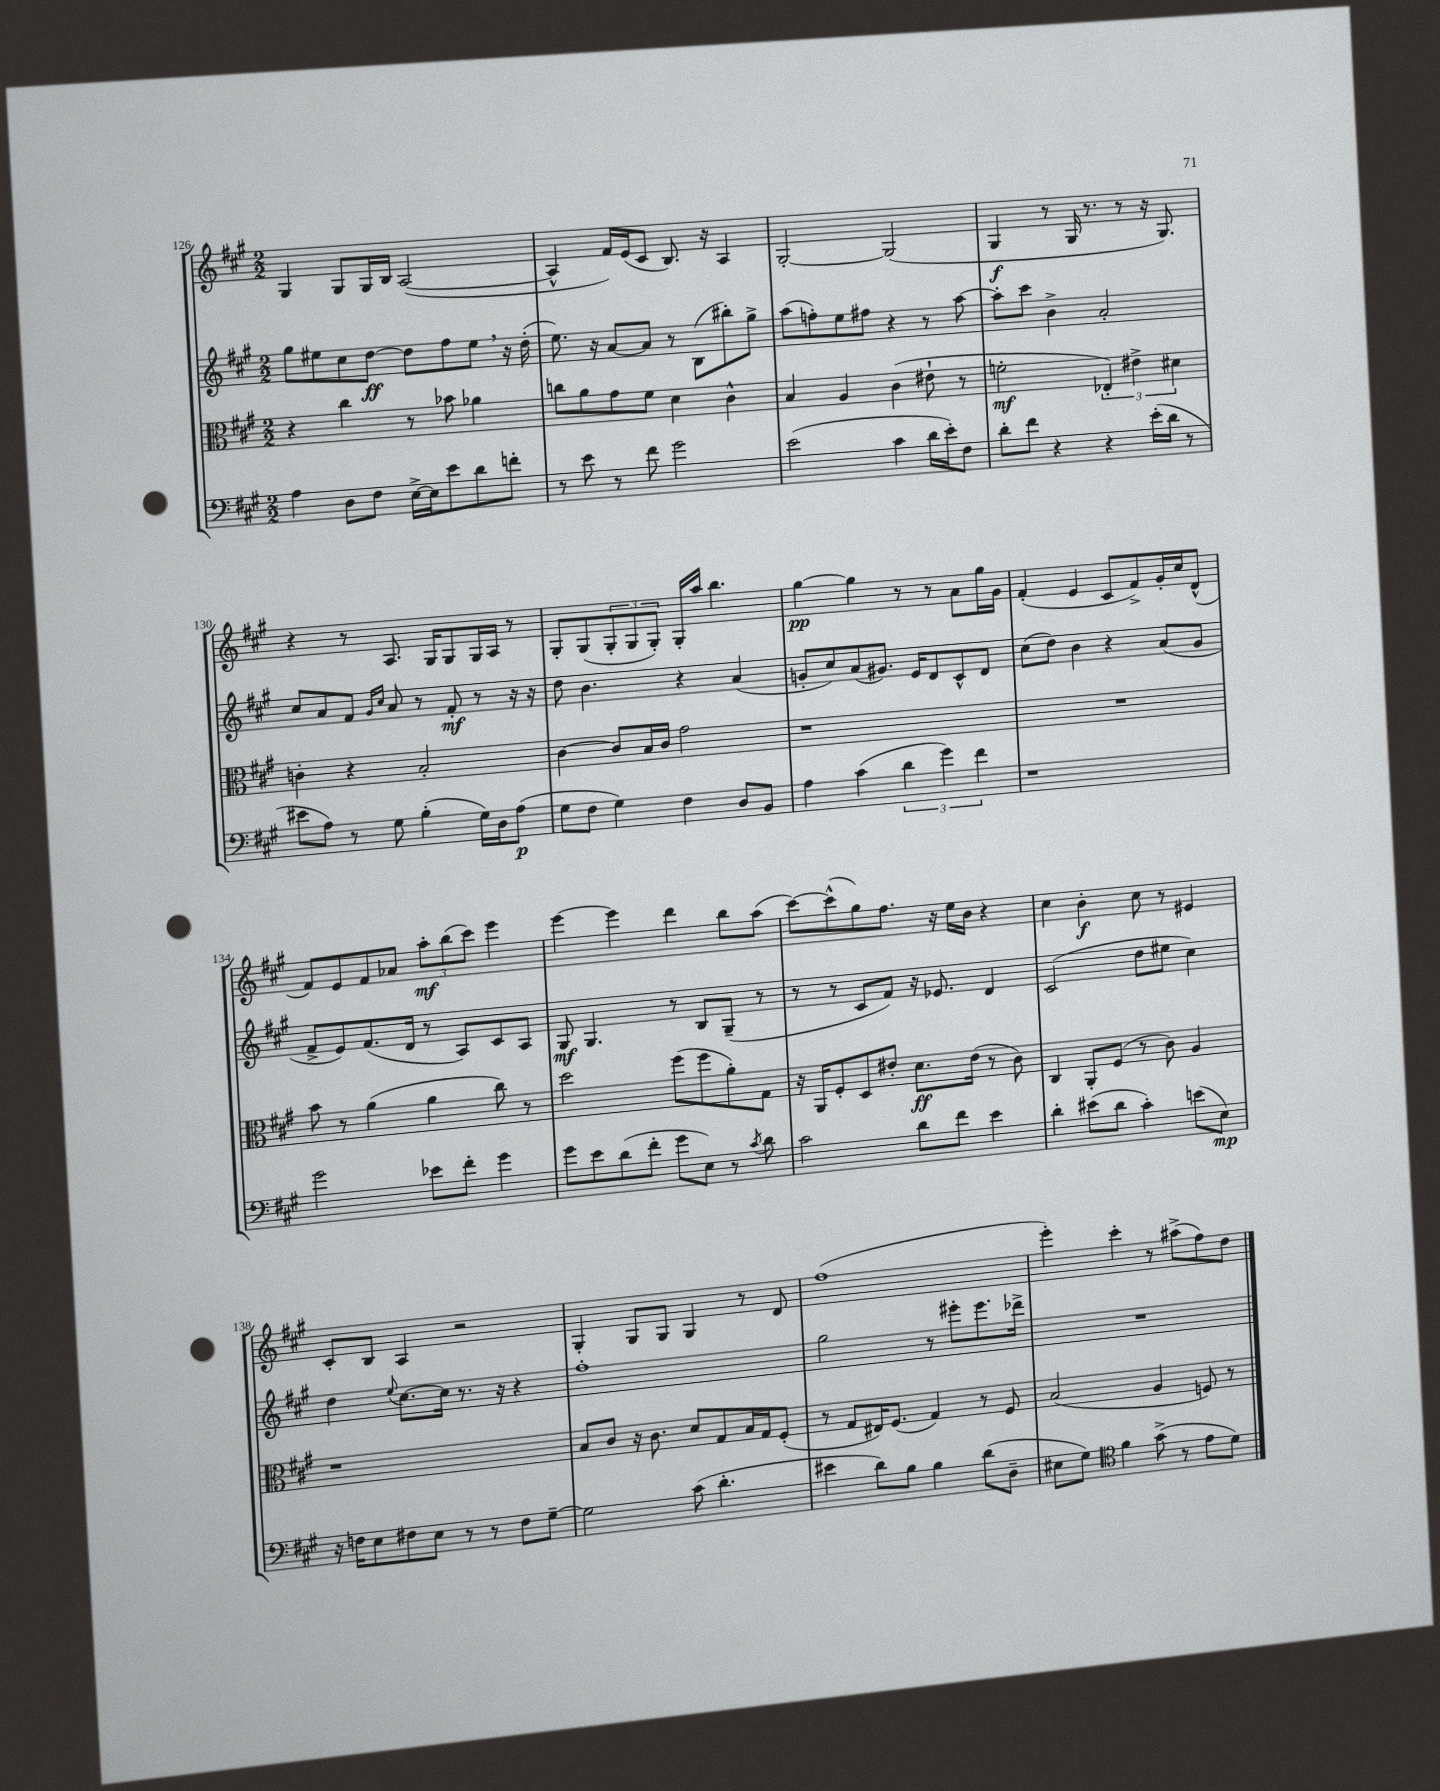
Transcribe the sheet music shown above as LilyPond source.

<<
\new StaffGroup <<
\new Staff = "s0" {
    \clef treble \key a \major \numericTimeSignature \time 2/2
    gis4 gis8 gis16 b16 a2~( |
    a4-^ fis'16) e'16( cis'8 b8.) r16 a4 |
    gis2~-. gis2( |
    gis4\f r8 gis16 r8. r8 r16 gis8.) |
    r4 r8 a8. gis16 gis8 gis16 a16 r8 |
    gis8-. gis8( \tuplet 3/2 { gis8-. gis8 gis8-.) } gis16-. a''16 b''4. |
    gis''4~\pp gis''4 r8 r8 a'8 gis''16 gis'16 |
    fis'4-.( e'4 cis'8 fis'8->) gis'16-. cis''16 d'8-^( |
    fis'8) e'8 fis'8 aes'8 \tuplet 3/2 { a''8-.\mf b''8( cis'''8) } e'''4 |
    e'''4~ e'''4 d'''4 b''8 a''8( |
    cis'''8~) cis'''8-^( gis''8) fis''8. r16 e''16 b'16 r4 |
    cis''4 b'4-.\f cis''8 r8 eis'4 |
    cis'8-. b8 a4 r2 |
    gis4-. gis8 gis8 gis4 r8 d'8 |
    fis''1( |
    e'''4-.) cis'''4-. r8 ais''8->( fis''8) d''8 \bar "|." |
}
\new Staff = "s1" {
    \clef treble \key a \major \numericTimeSignature \time 2/2
    gis''8 eis''8 cis''8 d''8~\ff d''8 fis''8 eis''8 \breathe r16 d''16-.( |
    e''8.) r16 a'8~ a'8 r8 b8( bis''8-.) gis''8-> |
    a''8( f''8-.) e''8 fis''8 r4 r8 a''8~ |
    a''8-. cis'''8 b'4-> a'2-. |
    cis''8 a'8 fis'8 \grace { gis'16 cis''16 } a'8 r8 fis'8-.\mf r8 r16 r16 |
    d''8 b'4. r4 a'4( |
    g'8-. cis''8) a'8( gis'8.) e'16 d'8 cis'8-^ d'8 |
    cis''8( d''8) b'4 r4 a'8( gis'8 |
    fis'8-> e'8) fis'8.( d'16 r8 a8) cis'8 a8 |
    gis8\mf gis4. r8 b8 gis8--( r8 |
    r8 r8 cis'8 fis'8) r16 ees'8. d'4 |
    cis'2( d''8 eis''8 cis''4) |
    d''4 \appoggiatura { e''8 } cis''8.~ cis''16 r8. r16 r4 |
    fis''1-. |
    gis''2 r8 eis'''8-. eis'''8. des'''16-> |
    R1 \bar "|." |
}
\new Staff = "s2" {
    \clef alto \key a \major \numericTimeSignature \time 2/2
    r4 cis''4 r8 bes'8 aes'4 |
    c''8 a'8 gis'8 fis'8 d'4 cis'4-^ |
    b4 a4 cis'4( eis'8-! r8 |
    f'2-.\mf \tuplet 3/2 { ees4-.) eis'4-> dis'4 } |
    c'4-. r4 b2-. |
    cis'4~ cis'8 b16 cis'16 gis'2 |
    r1 |
    R1 |
    b'8 r8 a'4( a'4 cis''8) r8 |
    d''2 fis''8( fis''8 a'8-.) gis8 |
    r16 a,16 fis8-. d8 eis'8-. d'8.\ff eis'16( r8 cis'8) |
    cis4 a,8-. fis8( r8 cis'8) a4 |
    r1 |
    b8 cis'8 r16 cis'8. d'8 gis8 b16 gis16 fis8-.( |
    r8 gis8 eis16) fis8.( gis4) r8 fis8 |
    b2( a4 f8) r8 \bar "|." |
}
\new Staff = "s3" {
    \clef bass \key a \major \numericTimeSignature \time 2/2
    a4 d8 fis8 e16~-> e16 e'8 d'8 f'8-. |
    r8 e'8 r8 fis'8 gis'2 |
    e'2( cis'4 d'16 e'16-.) fis8 |
    d'8-. fis'8 r4 r4 e'16-.( d'16 r8 |
    eis'8 a8) r8 gis8 b4-.( gis16) d16 a8\p( |
    gis8 fis8 gis4) fis4 d8 b,8 |
    a4 cis'4( \tuplet 3/2 { d'4 gis'4) fis'4 } |
    r1 |
    gis'2 ees'8 fis'8-. gis'4 |
    gis'8 e'8 d'8( fis'8-. gis'8 e8) r8 \acciaccatura { cis'8 } d'8 |
    cis'2 d'8 fis'8 e'4 |
    d'4-. eis'8( d'8 cis'4-.) e'8( e8\mp) |
    r16 f16 e8 fis8 e8 r8 r8 fis8 gis8~-- |
    gis2 cis'8( d'4.-. |
    eis'4 d'8) b8 b4 d'8( d8-- |
    eis8 gis8) \clef tenor fis'4 gis'8->( r8 e'8 d'8) \bar "|." |
}
>>
>>
\layout { \context { \Score currentBarNumber = #126 } }
